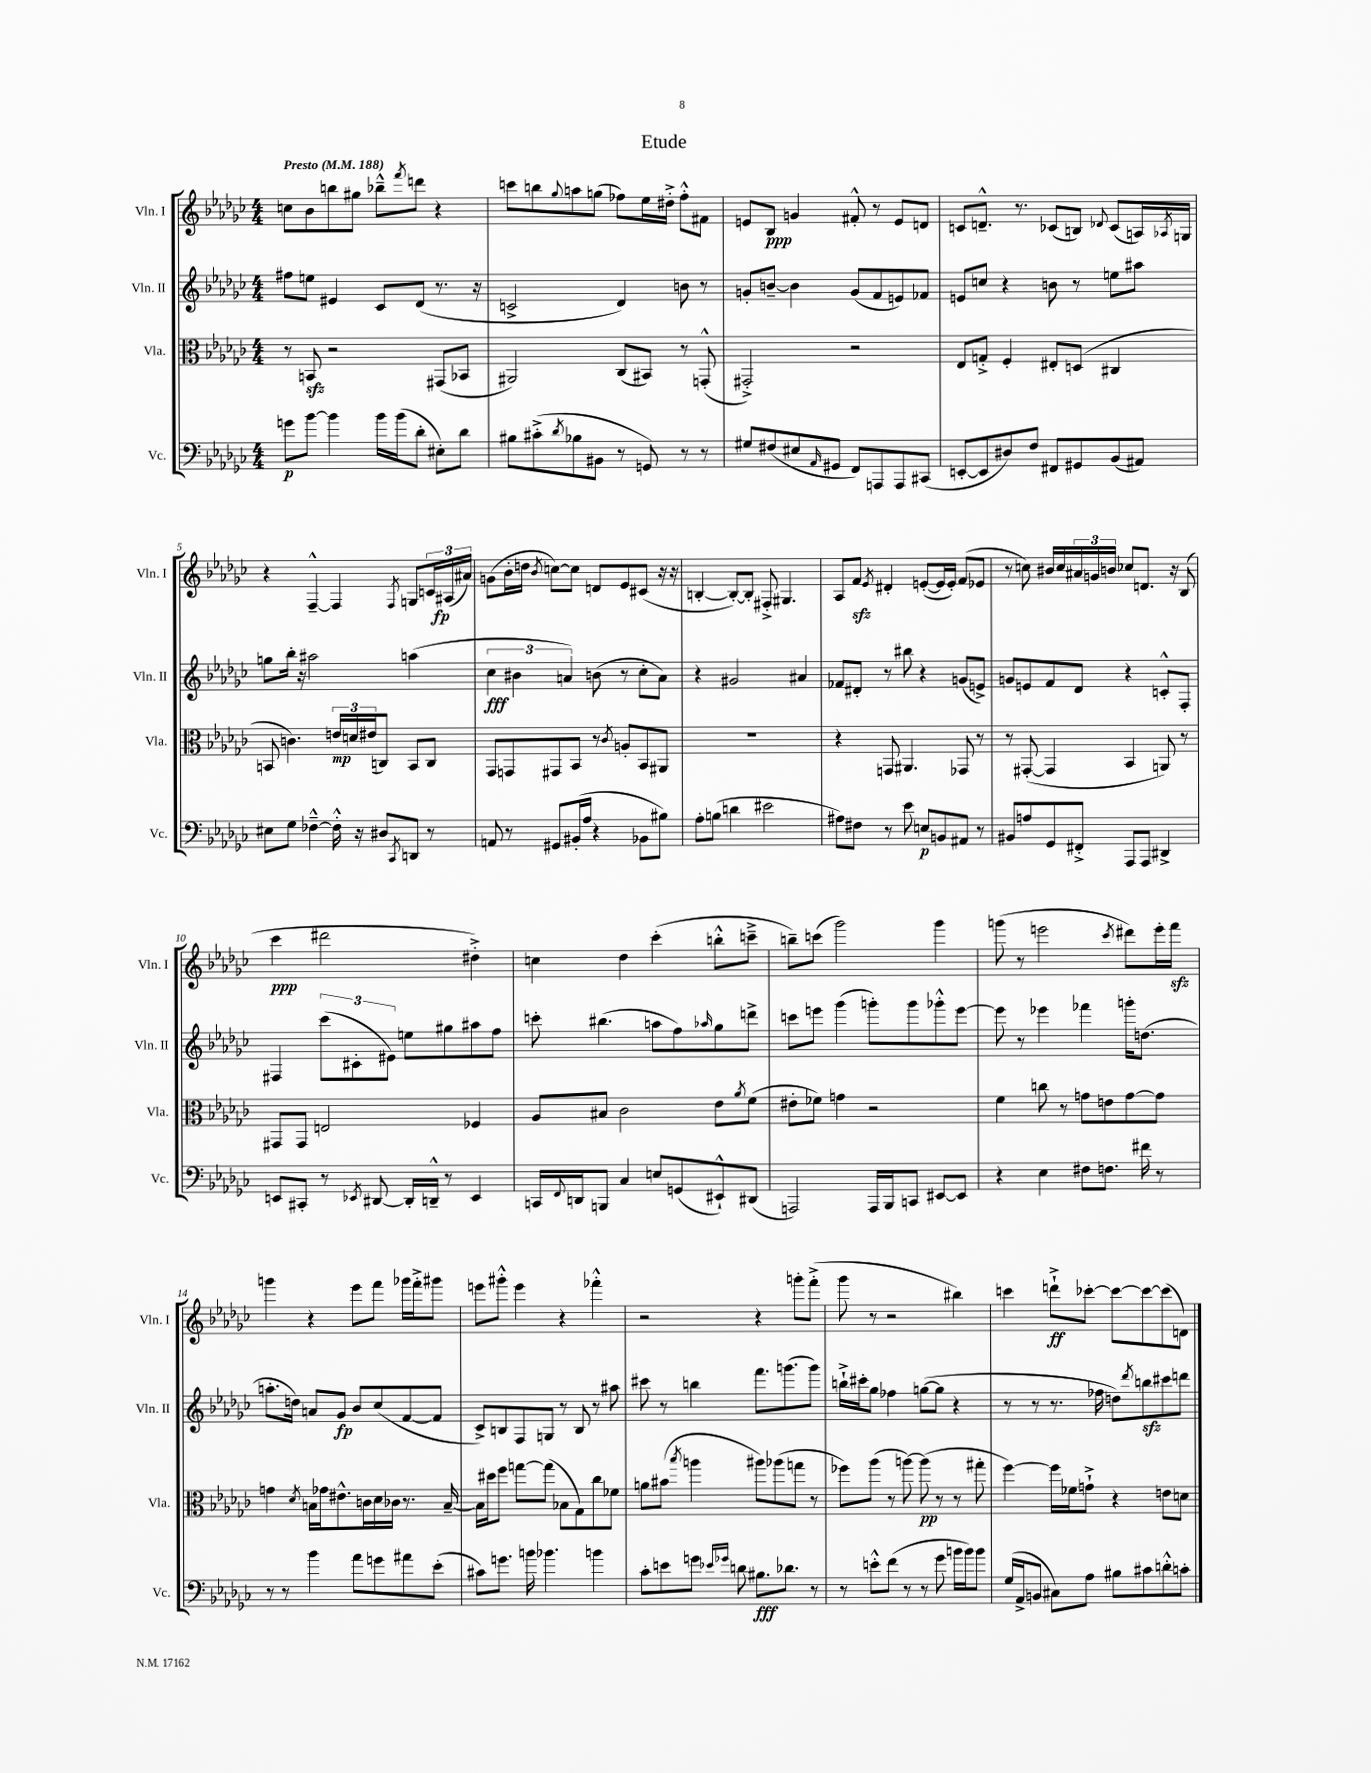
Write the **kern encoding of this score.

**kern	**kern	**kern	**kern
*staff4	*staff3	*staff2	*staff1
*clefF4	*clefC3	*clefG2	*clefG2
*k[b-e-a-d-g-c-]	*k[b-e-a-d-g-c-]	*k[b-e-a-d-g-c-]	*k[b-e-a-d-g-c-]
*M4/4	*M4/4	*M4/4	*M4/4
*MM188	*MM188	*MM188	*MM188
8g	8r	8ff#	8cc
[8b-	8BB	8ee	8b-
4b-]	2r	4e#	8bb
.	.	.	8gg#
16b-	.	8c-	8bb-~^^
(16b-	.	.	.
.	.	.	8qfff
8d-'	.	(8d-	8ddd
8E#')	(8GG#	8.r	4r
8d-	8BB-	.	.
.	.	16r	.
=	=	=	=
8B#	2AA#)	2c^	8ccc
(8c#'^	.	.	8bb
8qd-	.	.	8qqgg-
8B-	.	.	8aa
8BB#	.	.	(8gg
8r	(8C-	4d-)	8ff-)
8GG)	8BB#)	.	16ee-
.	.	.	16dd#'^
8r	8r	8b	8ff-'^^
8r	(8GG'^^	8r	8f#
=	=	=	=
8G#	2GG#'^)	8g'	8e
(8F#	.	[8b~	8B-
8E#	.	4b]	4g
16qqAA-	.	.	.
8GG#	.	.	.
8FF)	2r	(8g	8f#'^^
8AAA	.	8f	8r
8AAA	.	8e)	8e
(8CC#	.	8f-	8d
=	=	=	=
[8EE'	8E-	8e	8c
8EE]	8G'^	8cc	8.d~^^
8D#)	4F'	4r	.
.	.	.	8.r
8F	.	.	.
8FF#	8E#'	8b	(8c-
8GG#	(8D	8r	8B)
.	.	.	8qqd-
(8BB-	4C#	8ee	(8c-
8AA#)	.	8aa#	16A)
.	.	.	8qA-
.	.	.	16G
=	=	=	=
8E#	8BB	8gg	4r
8G-	4.c)	16bb-'	.
.	.	16r	.
[4F-~^^	.	2aa#	[4F~^^
16F-'^^]	24e	.	4F]
.	24d	.	.
16r	.	.	.
.	(24e#	.	.
8D#	8C)	.	.
8qCC-	.	.	8qF
8DD	8BB	(4aa	8G
8r	8C	.	24c
.	.	.	(24A#
.	.	.	24a#)
=	=	=	=
8AA	8GG-	6cc-	(8g
8r	8GG	.	16b-'
.	.	6b#	.
.	.	.	16dd
.	.	.	8qb-
8GG#	8GG#	.	[8cc)
.	.	6a)	.
(16BB#'	8BB-	.	8cc]
16A-	.	.	.
4r	8r	(8b	8d
.	8qc-	.	.
.	8A'	8r	8e-
8BB-	8BB-	8cc-'	(8c#
8B#)	8AA#	8a)	16r
.	.	.	16r
=	=	=	=
8A-'	1r	4r	[4B'
(8B	.	.	.
4d	.	2g#	8B'_)
.	.	.	8B']
2e#	.	.	8F#'^
.	.	.	4.G#
.	.	4a#	.
=	=	=	=
8A#)	4r	8f-	8A-
8F#	.	8d#'	8f
.	.	.	8qe-
8r	8GG	8r	4d#'
8e-	4.AA#	8bb#	.
8E	.	4r	([8e'
8BB	.	.	16e]
.	.	.	16e')
8AA#	8GG-	(8g	(8f
8r	8r	8e^)	8e-
=	=	=	=
8BB#	8r	8g	8r
8A	([8GG#'	8e	8cc)
8GG-	4GG#]	8f	16b#
.	.	.	16cc
8FF#'^	.	8d-	24a#
.	.	.	24g
.	.	.	24b
8AAA-	4BB-	4r	8cc-
8AAA-	.	.	8.d
4DD#^	8AA)	8c'^^	.
.	.	.	16r
.	8r	8F'	(8B-
=	=	=	=
8EE	8GG#	4F#	4ccc-
8CC#'	8GG#	.	.
8r	2E	(12ccc-	2ddd#
.	.	12c#'	.
8qEE-	.	.	.
[8DD#	.	.	.
.	.	12e#)	.
16DD#']	.	8ee	.
16DD~^^	.	.	.
8r	.	8gg#	.
4EE-	4F-	8aa#	4dd#'^)
.	.	8ff	.
=	=	=	=
16CC	8A-	8ccc'	4cc
8qqFF	.	.	.
16DD	.	.	.
8BBB	8B#	(4.bb#	.
4C-	2c-	.	4dd-
8E	.	8aa	(4ccc-'
(8GG	.	8ff)	.
.	.	16qqaa-	.
8EE#`^^)	8e-	8gg-	8bb'^^
.	8qa-	.	.
(8DD#	(8f	8ddd^	8ccc~^
=	=	=	=
2AAA)	8e#'	8ccc	8bb~)
.	8f-)	8eee	(8ccc
.	4g	(4ggg-	2ggg-)
16AAA	2r	8ggg')	.
16BBB-	.	.	.
8CC	.	8ggg	.
[8EE#	.	8ggg-'^^	4ggg-
8EE#]	.	[8eee	.
=	=	=	=
4r	4f	8eee]	(8ggg
.	.	8r	8r
4E-	8cc	4eee-	2eee
.	8r	.	.
8F#	8g	4fff-	.
8.F	8e	.	.
.	.	.	8qccc-
.	[8g	16ggg'	8ddd#)
16f#	.	(8.dd	.
8r	8g]	.	16eee'
.	.	.	16fff
=	=	=	=
8r	4g	8.aa'	4ggg
8r	.	.	.
.	.	16dd)	.
.	8qd-	.	.
4b-	16B	8a	4r
.	16g-	.	.
.	8.e#^^	8g-	.
8a-	.	8b-	8eee-
.	16c	.	.
8g	16d-	(8cc-	8fff
.	16c-	.	.
8a#	8.r	[8f	16ggg-
.	.	.	16fff'^
(8e-'	.	8f]	8ggg#
.	[16B~	.	.
=	=	=	=
8c#)	16B]	8c-^)	8eee
.	16dd#	.	.
8.g	8ff	8B	8ggg#'^^
.	[8gg	8F	4eee
16b	.	.	.
4.b-	(8gg]	8G	.
.	8B-	8r	4r
.	8G-)	8B	.
4b	8cc-	8r	4fff-'^^
.	8f-	8aa#	.
=	=	=	=
8c-'	8a	8ccc#	2r
8e	(8b#	8r	.
.	8qbb-	.	.
8g	4aa	4bb	.
16qqe-	.	.	.
16qqg-	.	.	.
8d	.	.	.
8.B#	8aa#)	8.fff	4r
.	(8aa-	.	.
8.d-	.	(8.ggg	.
.	8gg	.	8ggg'
8r	8r	8ggg)	(8fff'^
=	=	=	=
8r	8ff-)	16bb`^	8ggg-
.	.	16ccc#'	.
8e'^^	(8aa-	8gg-	8r
(8f	8r	4ff-	2r
8r	[8aa)	.	.
8r	(8aa]	([8gg	.
8g-	8r	8gg]	.
16b	8r	4r	4bb#)
16b)	.	.	.
8b	8gg#'	.	.
=	=	=	=
(16G-	[4ff)	8r	4ccc
16AA-^	.	.	.
8BB	.	8r	.
8C#)	16ff]	8.r	8ddd`^
.	16f-	.	.
8A-	8g`^	.	[8ccc-'
.	.	16ff-	.
8B#	4r	8dd)	8ccc-_
.	.	8qddd-	.
8c#	.	8bb	8ccc-_
8d'^^	8e	8ccc#	(8ccc-]
8c'	8d	8ddd	8d)
==	==	==	==
*-	*-	*-	*-
